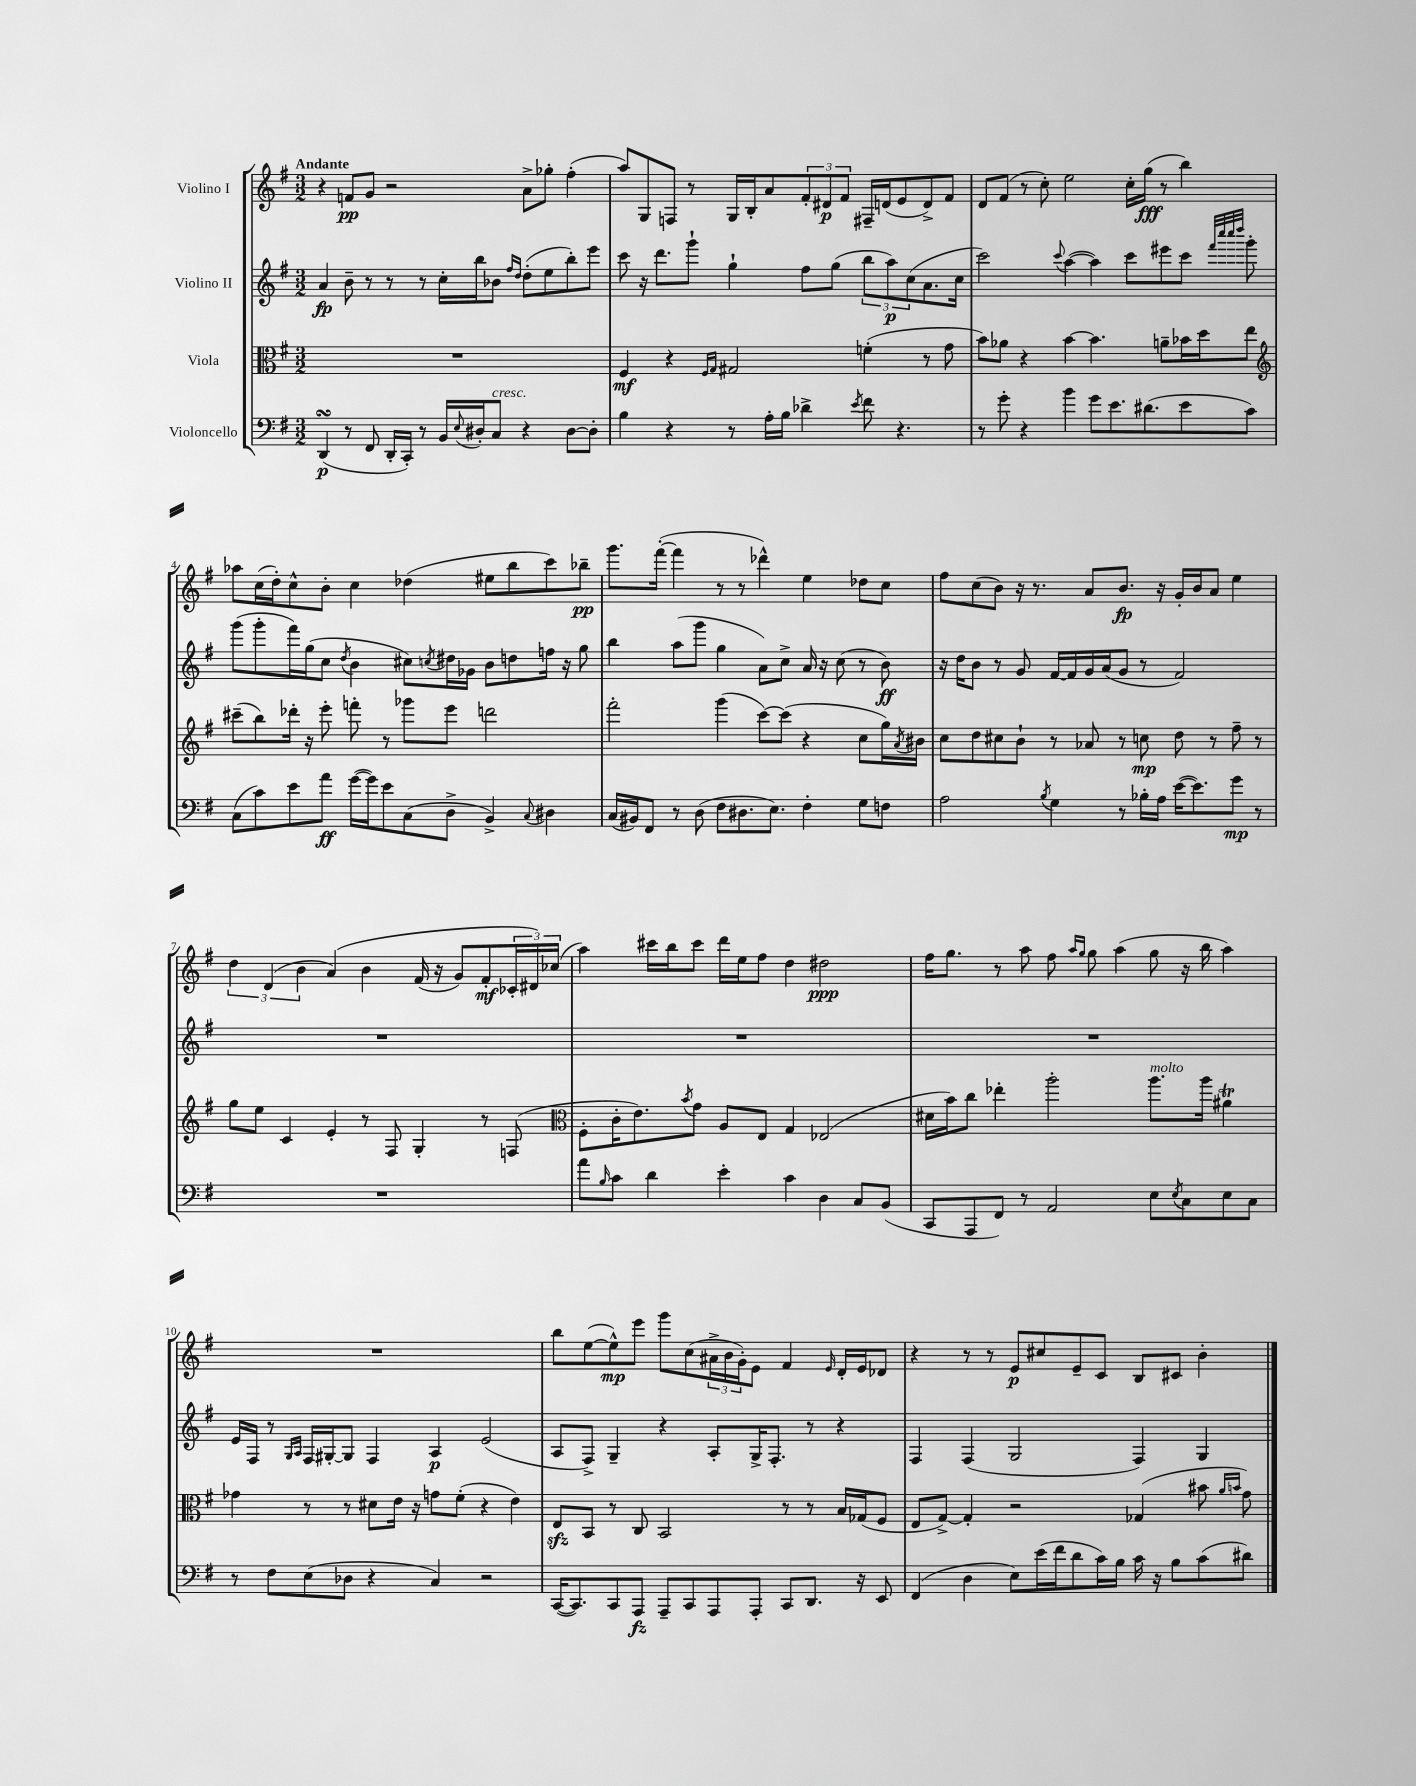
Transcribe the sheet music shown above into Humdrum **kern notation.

**kern	**kern	**kern	**kern
*staff4	*staff3	*staff2	*staff1
*clefF4	*clefC3	*clefG2	*clefG2
*k[f#]	*k[f#]	*k[f#]	*k[f#]
*M3/2	*M3/2	*M3/2	*M3/2
(4DD/	1.r	4a/	4r
8r	.	8b~\	8f/L
8FF#/	.	8r	8g/J
16DD'/LL	.	8r	2r
16CC'/JJ)	.	.	.
8r	.	8r	.
16BB/LL	.	16cc'\LL	.
8qqE/	.	.	.
16D#'/J	.	16bb\J	.
8C/J	.	8b-\J	.
.	.	16qqff#/LL	.
.	.	16qqdd/JJ	.
4r	.	(8dd'\L	8a^\L
.	.	8ee\	8gg-'\J
[8D#\L	.	8bb'\)	(4ff#'\
8D#'\]J	.	8eee\J	.
=	=	=	=
4B\	4F#/	8ccc\	8aa/L)
.	.	16r	8G/
.	.	8.ddd\L	.
4r	4r	.	8F/J
.	.	8ggg`\J	8r
.	16qqF#/LL	.	.
.	16qqG/JJ	.	.
8r	2G#/	4gg`\	16G/LL
.	.	.	16B'/J
16A'\LL	.	.	8a/
16B\JJ	.	.	.
4d-^\	.	8ff#\L	12f#'/
.	.	.	12d#/
.	.	(8gg\J	.
.	.	.	12f#/J
8qe/	.	.	.
8f#\	(4f'\	12bb\L	16F#~/LL
.	.	.	(16d/J
.	.	12aa\)	.
4.r	.	.	8e/
.	.	(12cc\	.
.	8r	8.a\	8d^/)
.	8g\	.	8f#/J
.	.	16cc\Jk	.
=	=	=	=
8r	8b\L)	2ccc\)	8d/L
8g'\	8a-\J	.	(8f#/J
4r	4r	.	8r
.	.	.	8cc'\)
.	.	8qqccc/	.
4b\	[4b\	([4aa\	2ee\
8g\L	4.b\]	4aa\])	.
8.e\	.	.	.
.	.	8ccc\L	16cc'\LL
(8.d#\	.	.	(16gg\JJ
.	8a~\L	8eee#\	8r
8e\	16b-\L	8ccc\J	4bb\)
.	16dd\J	.	.
.	.	32qqfff#/LLL	.
.	.	32qqcccc/	.
.	.	32qqcccc/	.
.	.	32qqdddd/JJJ	.
8c\J)	8ee\J	8ggg'\	.
=	=	=	=
*	*clefG2	*	*
(8C\L	(8ccc#~\L	(8ggg\L	8aa-\L
8c\)	8bb\)	8ggg'\	(16cc\L
.	.	.	16dd'\J)
8e\	16ddd-'\Jk	16fff#\L)	8cc^^\
.	16r	(16gg\J	.
8a\J	8eee'\	8cc\J	8b'\J
.	.	8qdd/	.
([16g\LL	8fff'\	4b\	4cc\
16g\]J)	.	.	.
8e\	8r	.	.
(8C\	8ggg-\L	8cc#\L)	(4dd-\
.	.	8qcc/	.
8D^\J	8eee\J	16dd#\L	.
.	.	16g-\JJ	.
4BB^/)	2ddd\	8b\L	8ee#\L
.	.	8dd\	8bb\
8qqC/	.	.	.
4D#\	.	16ff\Jk	8ccc\)
.	.	16r	.
.	.	8gg\	8bb-~\J
=	=	=	=
(16C/LL	2fff#'\	4bb\	8.ggg\L
16BB#/J)	.	.	.
8FF#/J	.	.	.
.	.	.	([16fff#'\Jk
8r	.	(8aa\L	4fff#\]
(8D\	.	8ggg\J	.
8F#\L	(4ggg\	4gg\	8r
8.D#\	.	.	8r
.	[8ccc\L)	8a\L)	4ddd-^^\)
8.E\J)	.	.	.
.	(8ccc\]J	8cc^\J	.
4F#'\	4r	16a/	4ee\
.	.	16r	.
.	.	(8cc\	.
8G\L	8cc\L	8r	8dd-\L
8F\J	16gg\L)	8b\)	8cc\J
.	8qa/	.	.
.	16b#\JJ	.	.
=	=	=	=
2A\	8cc\L	16r	8ff#\L
.	.	16dd\LK	.
.	8dd\	8b\J	(8cc\
.	8cc#\	8r	8b\J)
.	8b`\J	8g/	16r
.	.	.	8.r
8qB/	.	.	.
4G\	8r	[16f#/LL	.
.	.	16f#/]	.
.	8a-/	16g/	8a/L
.	.	(16a/J	.
8r	8r	8g/J	8.b/J
16B-'\LL	8cc\	8r	.
16A\JJ	.	.	16r
([16e\LK	8dd\	2f#/)	16g'/LL
8.e\])	.	.	16b/J
.	8r	.	8a/J
8g\J	8ff#~\	.	4ee\
8r	8r	.	.
=	=	=	=
1.r	8gg\L	1.r	6dd\
.	8ee\J	.	.
.	.	.	(6d/
.	4c/	.	.
.	.	.	6b\
.	4e'/	.	&(4a/)
.	8r	.	4b\
.	8F#/	.	.
.	4G'/	.	(16f#/
.	.	.	16r
.	.	.	8g/L)
.	8r	.	8f#'/
.	(8F/	.	24c-'/L
.	.	.	24d#/&)
.	.	.	(24cc-/JJ
=	=	=	=
*	*clefC3	*	*
8a\L	8F#'\L	1.r	4aa\)
16qqB/	.	.	.
8c\J	16c'\K	.	.
.	8.e\)	.	.
4d\	.	.	16ccc#\LL
.	.	.	16bb\J
.	8qb/	.	.
.	8g\J	.	8ccc#\J
4e'\	8A/L	.	16ddd\LL
.	.	.	16ee\J
.	8E/J	.	8ff#\J
4c\	4G/	.	4dd\
4D\	(2E-/	.	2dd#\
8C/L	.	.	.
(8BB/J	.	.	.
=	=	=	=
8CC/L	16d#\LL	1.r	16ff#\LK
.	16b\J)	.	8.gg\J
8AAA/	8cc\J	.	.
8FF#/J)	4ee-'\	.	8r
8r	.	.	8aa\
2AA/	2aa'\	.	8ff#\
.	.	.	16qqaa/LL
.	.	.	16qqgg/JJ
.	.	.	8gg\
.	.	.	(4aa\
8E\L	8.aa\L	.	8gg\
8qE/	.	.	.
8C\	.	.	16r
.	16aa\Jk	.	16bb\
8E\	4a#\	.	4aa\)
8C\J	.	.	.
=	=	=	=
8r	4g-\	16e/LL	1.r
.	.	16F#/JJ	.
8F#\L	.	8r	.
.	.	16qqG/LL	.
.	.	16qqA/JJ	.
(8E\	8r	16F#/LL	.
.	.	[16G#'/J	.
8D-\J	8r	8G#/]J	.
4r	8d#\L	4F#/	.
.	16e\Jk	.	.
.	16r	.	.
4C/)	8g\L	4A/	.
.	(8f#'\J	.	.
2r	4r	(2e/	.
.	4e\)	.	.
=	=	=	=
([16CC/LK	8E/L	8A/L	8bb\L
8.CC/])	.	.	.
.	8BB/J	8F#^/J)	([8ee\
8CC/	8r	4G~/	8ee^^\])
8AAA/J	8C/	.	8eee\J
8AAA~/L	2BB/	4r	8ggg\L
8CC/	.	.	(8cc\
8AAA/	.	8A'/L	24a#^\L
.	.	.	24b\
.	.	.	24g'\J)
8AAA'/J	.	16G^/K	8e\J
.	.	8.F#'/J	.
8CC/L	8r	.	4f#/
8.DD/J	8r	8r	.
.	.	.	16qqe/
.	16B/LL	4r	16d'/LL
16r	(16G-/J	.	16e/J
8EE/	8F#/J	.	8d-/J
=	=	=	=
(4FF#/	8E/L	4F#/	4r
.	[8G^/J)	.	.
4D\	4G'/]	(4F#/	8r
.	.	.	8r
8E\L)	2r	2G/	8e/L
(16e\L	.	.	8cc#/
16f#\J	.	.	.
8d\	.	.	8e~/
16c\L)	.	.	8c/J
16B\JJ	.	.	.
16c\	(4G-/	4F#/)	8B/L
16r	.	.	.
8B\L	.	.	8c#/J
(8c\	8b#\	4G/	4b'\
.	16qqa/LL	.	.
.	16qqb/JJ	.	.
8d#\J)	8g\)	.	.
==	==	==	==
*-	*-	*-	*-
